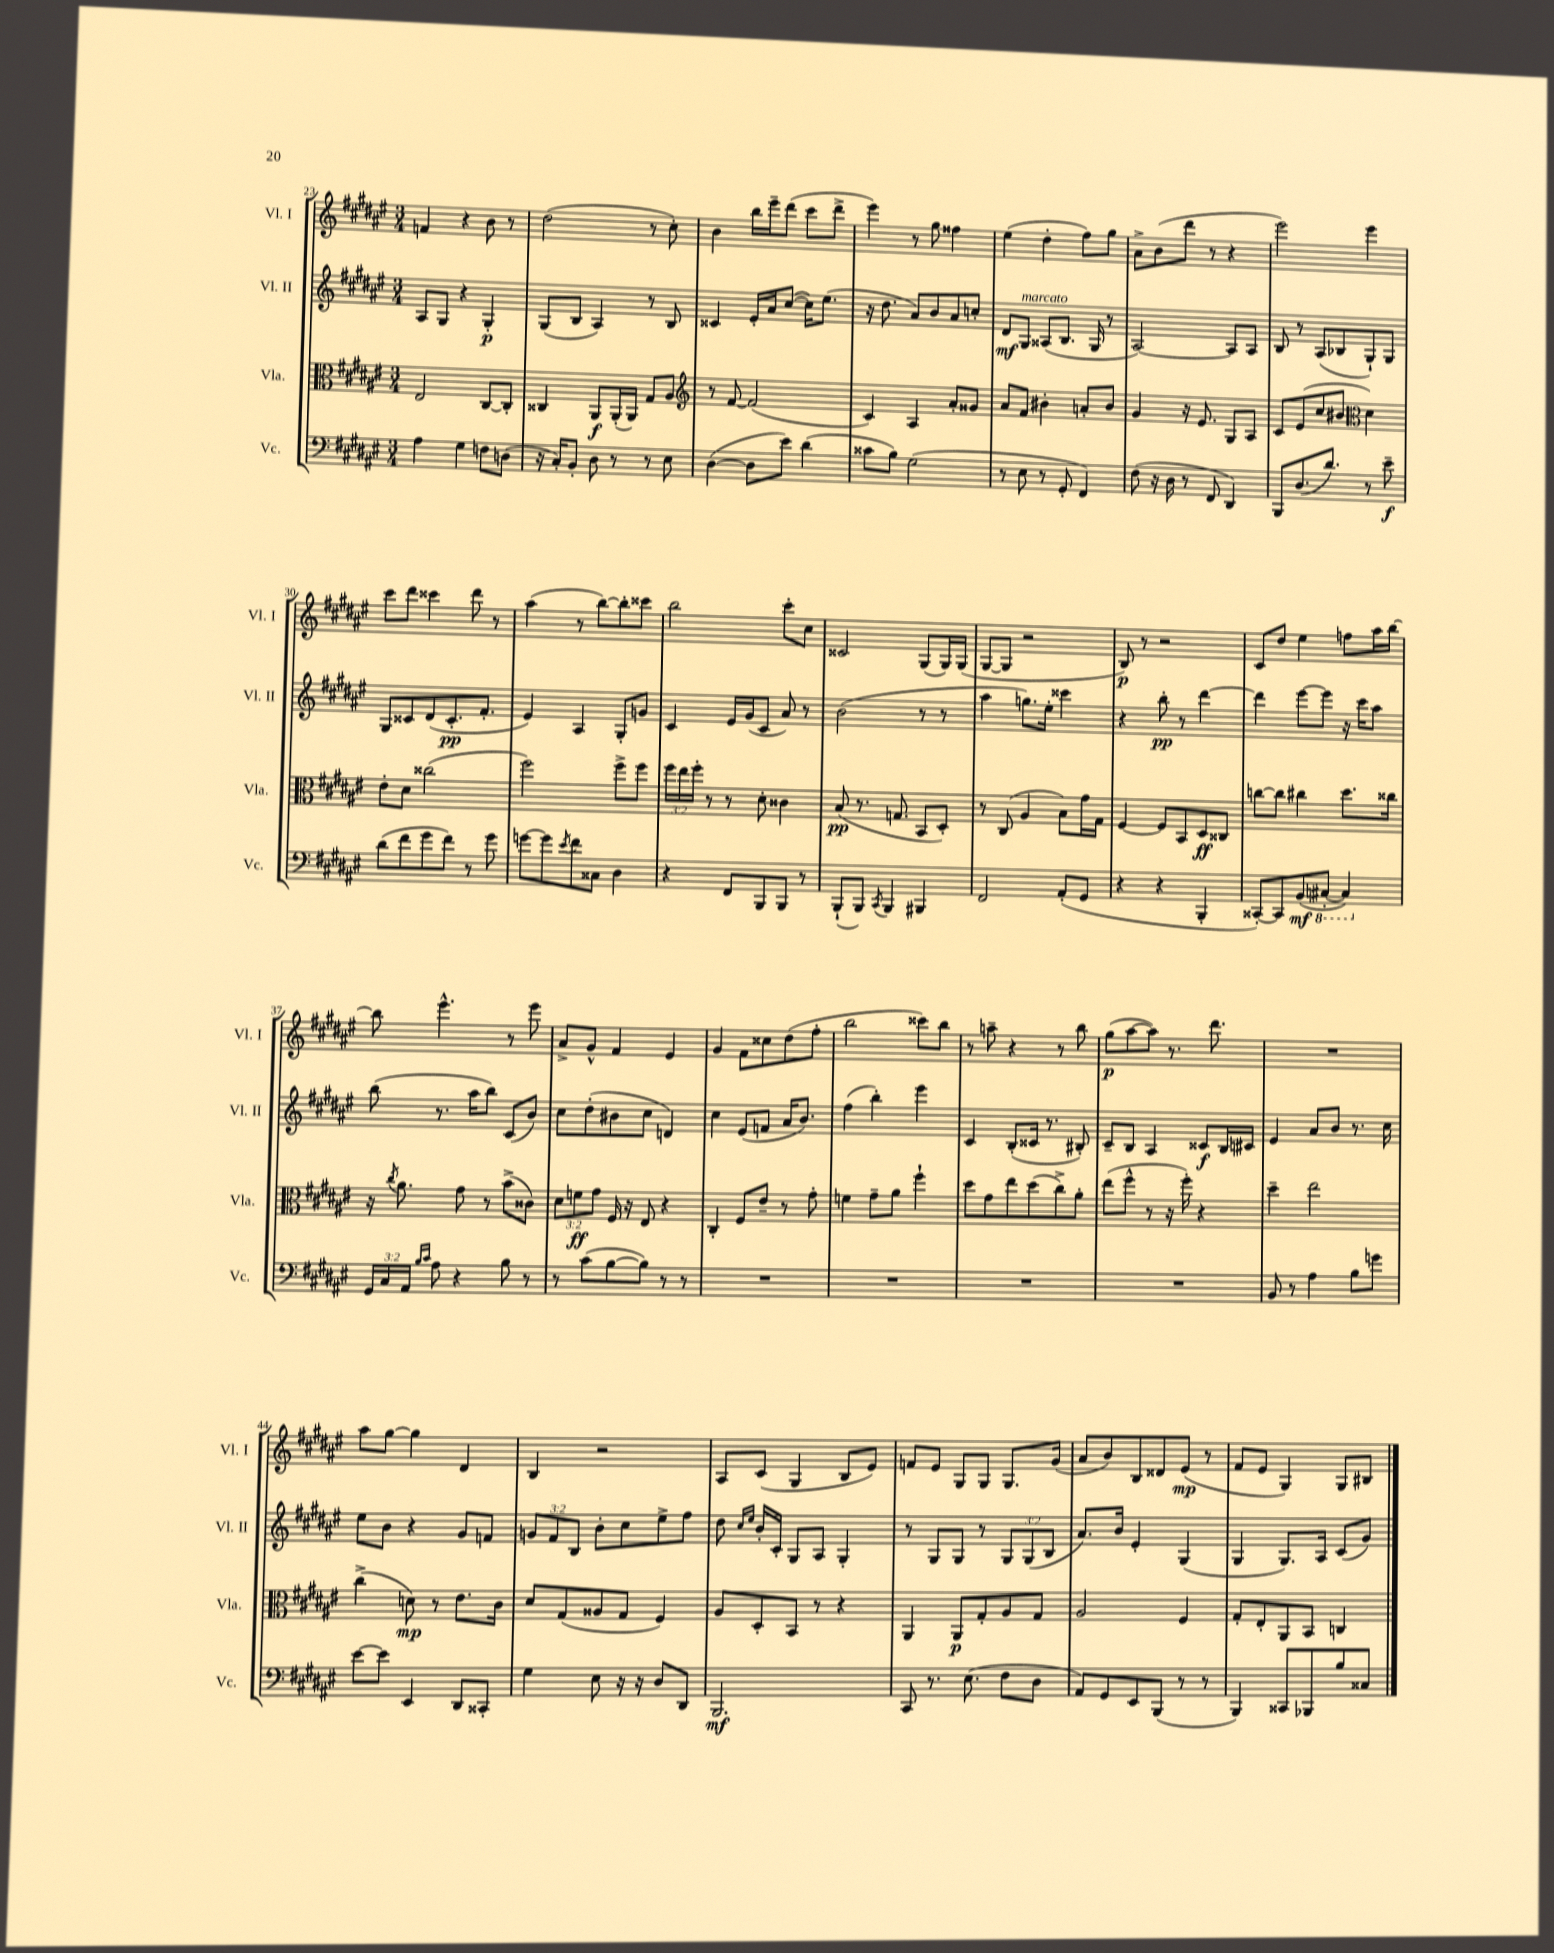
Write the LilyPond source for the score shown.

<<
\new StaffGroup <<
\new Staff = "s0" \with { instrumentName = "Vl. I" shortInstrumentName = "Vl. I" } {
    \clef treble \key fis \major \numericTimeSignature \time 3/4
    f'4 r4 b'8 r8 |
    dis''2( r8 cis''8-.) |
    b'4 b''16 eis'''16-- dis'''8( cis'''8 dis'''8-> |
    eis'''4) r8 gis''8 fisis''4 |
    eis''4( dis''4-. fis''8) gis''8 |
    ais'8-> b'8( dis'''8 r8 r4 |
    eis'''2) eis'''4 |
    cis'''8 dis'''8 cisis'''4 dis'''8 r8 |
    ais''4( r8 b''8~) b''8-. cisis'''8 |
    b''2 cis'''8-. cis''8 |
    cisis'2 gis8( gis16) gis16( |
    gis8~ gis8 r2 |
    b8\p) r8 r2 |
    cis'8 dis''8 eis''4 f''8 ais''16 b''16~ |
    b''8 eis'''4.-^ r8 eis'''8 |
    ais'8-> gis'8-^ fis'4 eis'4 |
    gis'4 fis'8 cisis''8 dis''8( fis''8-. |
    b''2 cisis'''8) b''8 |
    r8 a''8-- r4 r8 b''8 |
    gis''8\p( ais''8~ ais''8) r8. dis'''8. |
    R2. |
    ais''8 gis''8~ gis''4 dis'4 |
    b4 r2 |
    ais8 cis'8( gis4 b8 eis'8) |
    f'8 eis'8 gis8 gis8 gis8. gis'16( |
    ais'8 b'8) b8 disis'8 eis'8\mp( r8 |
    fis'8 eis'8 gis4) gis8 bis8 \bar "|." |
}
\new Staff = "s1" \with { instrumentName = "Vl. II" shortInstrumentName = "Vl. II" } {
    \clef treble \key fis \major \numericTimeSignature \time 3/4 \override Staff.TupletNumber.text = #tuplet-number::calc-fraction-text
    ais8 gis8 r4 gis4-.\p |
    gis8( b8 ais4) r8 b8 |
    cisis'4 eis'16-. ais'16 cis''8~( cis''16) eis''8.( |
    r16 dis''8. ais'8) b'8 ais'8 c''8-. |
    dis'8\mf gis8^\markup { \italic "marcato" } aisis8( b8. gis16 r8 |
    ais2~) ais8 ais8 |
    b8 r8 ais8( bes8 gis8-!) gis8 |
    gis8 cisis'8 dis'8( cisis'8.-.\pp fis'8.-. |
    eis'4) ais4 gis8-. g'8 |
    cis'4 eis'16 gis'16( cis'8 ais'8) r8 |
    b'2( r8 r8 |
    ais''4 g''8.) eis''16-. cisis'''4 |
    r4 b''8-.\pp r8 dis'''4~ |
    dis'''4 eis'''8~ eis'''8 r16 cis'''16 ais''8 |
    b''8( r8. ais''16 b''8) cis'8( b'8) |
    cis''8 dis''8-.( bis'8 cis''8 d'4) |
    cis''4 eis'8( f'8 ais'16 b'8.) |
    fis''4( b''4-.) eis'''4 |
    cis'4 b8-.( cisis'16 r8. bis8-.) |
    cis'8-- b8 ais4 cisis'8\f b16 cis'16 |
    eis'4 ais'8 b'8 r8. cis''16 |
    eis''8 b'8 r4 gis'8 f'8 |
    \tuplet 3/2 { g'8 fis'8 b8 } b'8-. cis''8 eis''8-> fis''8 |
    dis''8 \grace { cis''16 eis''16 } b'16-. cis'16-. gis8 ais8 gis4-. |
    r8 gis8 gis8 r8 \tuplet 3/2 { gis8 gis8( b8 } |
    ais'8.) b'16 eis'4-. gis4( |
    gis4 gis8.) ais16 cis'8( gis'8) \bar "|." |
}
\new Staff = "s2" \with { instrumentName = "Vla." shortInstrumentName = "Vla." } {
    \clef alto \key fis \major \numericTimeSignature \time 3/4 \override Staff.TupletNumber.text = #tuplet-number::calc-fraction-text
    eis2 cis8~ cis8-. |
    cisis4 ais,8\f ais,16-.( ais,16) gis8 ais8 |
    \clef treble r8 fis'8~ fis'2( |
    cis'4) ais4 ais'8-. gisis'8 |
    ais'8 fis'8 bis'4-. a'8-. bis'8 |
    gis'4 r16 eis'8. gis8 ais8 |
    cis'8 eis'8( cis''8 bis'8 \clef alto dis'4) |
    eis'8-. dis'8 cisis''2( |
    fis''2) fis''8-> fis''8 |
    \tuplet 3/2 { fis''16 eis''16 fis''16-. } r8 r8 dis'8-. cisis'4 |
    b8\pp( r8. g8. b,8 dis8-.) |
    r8 cis8( ais4 b8) gis'16 gis16 |
    fis4~ fis8 b,8 dis8\ff cisis8 |
    c''8~ c''8 cis''4 dis''8. cisis''16 |
    r16 \acciaccatura { cis''8 } ais'8. gis'8 r8 b'8->( cisis'8) |
    \tuplet 3/2 { dis'8 f'8\ff gis'8 } fis16 r16 eis8 r4 |
    cis4-. fis8 eis'8-- r8 gis'8-. |
    f'4 gis'8-- ais'8 fis''4-! |
    dis''8 gis'8 eis''8 dis''8( cis''8->) ais'8-. |
    eis''8( fis''8-^ r8 r16 fis''16-.) r4 |
    dis''4-- eis''2 |
    cis''4->( d'8\mp) r8 eis'8. cis'16 |
    dis'8 gis8( aisis8 gis8 fis4) |
    ais8 dis8-. b,8 r8 r4 |
    ais,4 ais,8\p gis8-. ais8 gis8 |
    ais2 fis4 |
    gis8-. eis8-. ais,8 b,8 c4 \bar "|." |
}
\new Staff = "s3" \with { instrumentName = "Vc." shortInstrumentName = "Vc." } {
    \clef bass \key fis \major \numericTimeSignature \time 3/4 \override Staff.TupletNumber.text = #tuplet-number::calc-fraction-text
    ais4 gis4 f8 d8( |
    r16 cis16-.) b,8-. dis8 r8 r8 eis8 |
    dis4~( dis8 eis'8) dis'4( |
    cisis'8 b8) gis2( |
    r8 eis8 r8 gis,8-. fis,4) |
    fis8( r16 dis16 r8 fis,8 dis,4) |
    b,,8 dis8.( dis'8.) r8 eis'8--\f |
    dis'8( fis'8 gis'8 fis'8) r8 gis'8 |
    g'8~ g'8 \acciaccatura { eis'8 } fis'8 cisis8 dis4 |
    r4 fis,8 b,,8 b,,8 r8 |
    b,,8-!( b,,8) \acciaccatura { cis,8 } b,,4 bis,,4 |
    fis,2 ais,8-.( gis,8 |
    r4 r4 b,,4-. |
    cisis,8~-.) cisis,8 b,8\mf( \ottava #-1 cis,8~-. cis,4) \ottava #0 |
    \tuplet 3/2 { gis,16 cis16 ais,16 } \grace { b16 cis'16 } ais8 r4 b8 r8 |
    r8 cis'8( b8~ b8) r8 r8 |
    R2. |
    R2. |
    R2. |
    R2. |
    b,8 r8 ais4 b8 g'8 |
    eis'8~ eis'8 eis,4 dis,8 cisis,8-. |
    gis4 eis8 r16 r16 dis8 dis,8 |
    b,,2.\mf |
    cis,8 r8. eis8.( fis8 dis8 |
    ais,8) gis,8 eis,8 b,,8( r8 r8 |
    b,,4) cisis,8 bes,,8 b8 cisis8 \bar "|." |
}
>>
>>
\layout { \context { \Score currentBarNumber = #23 } }
